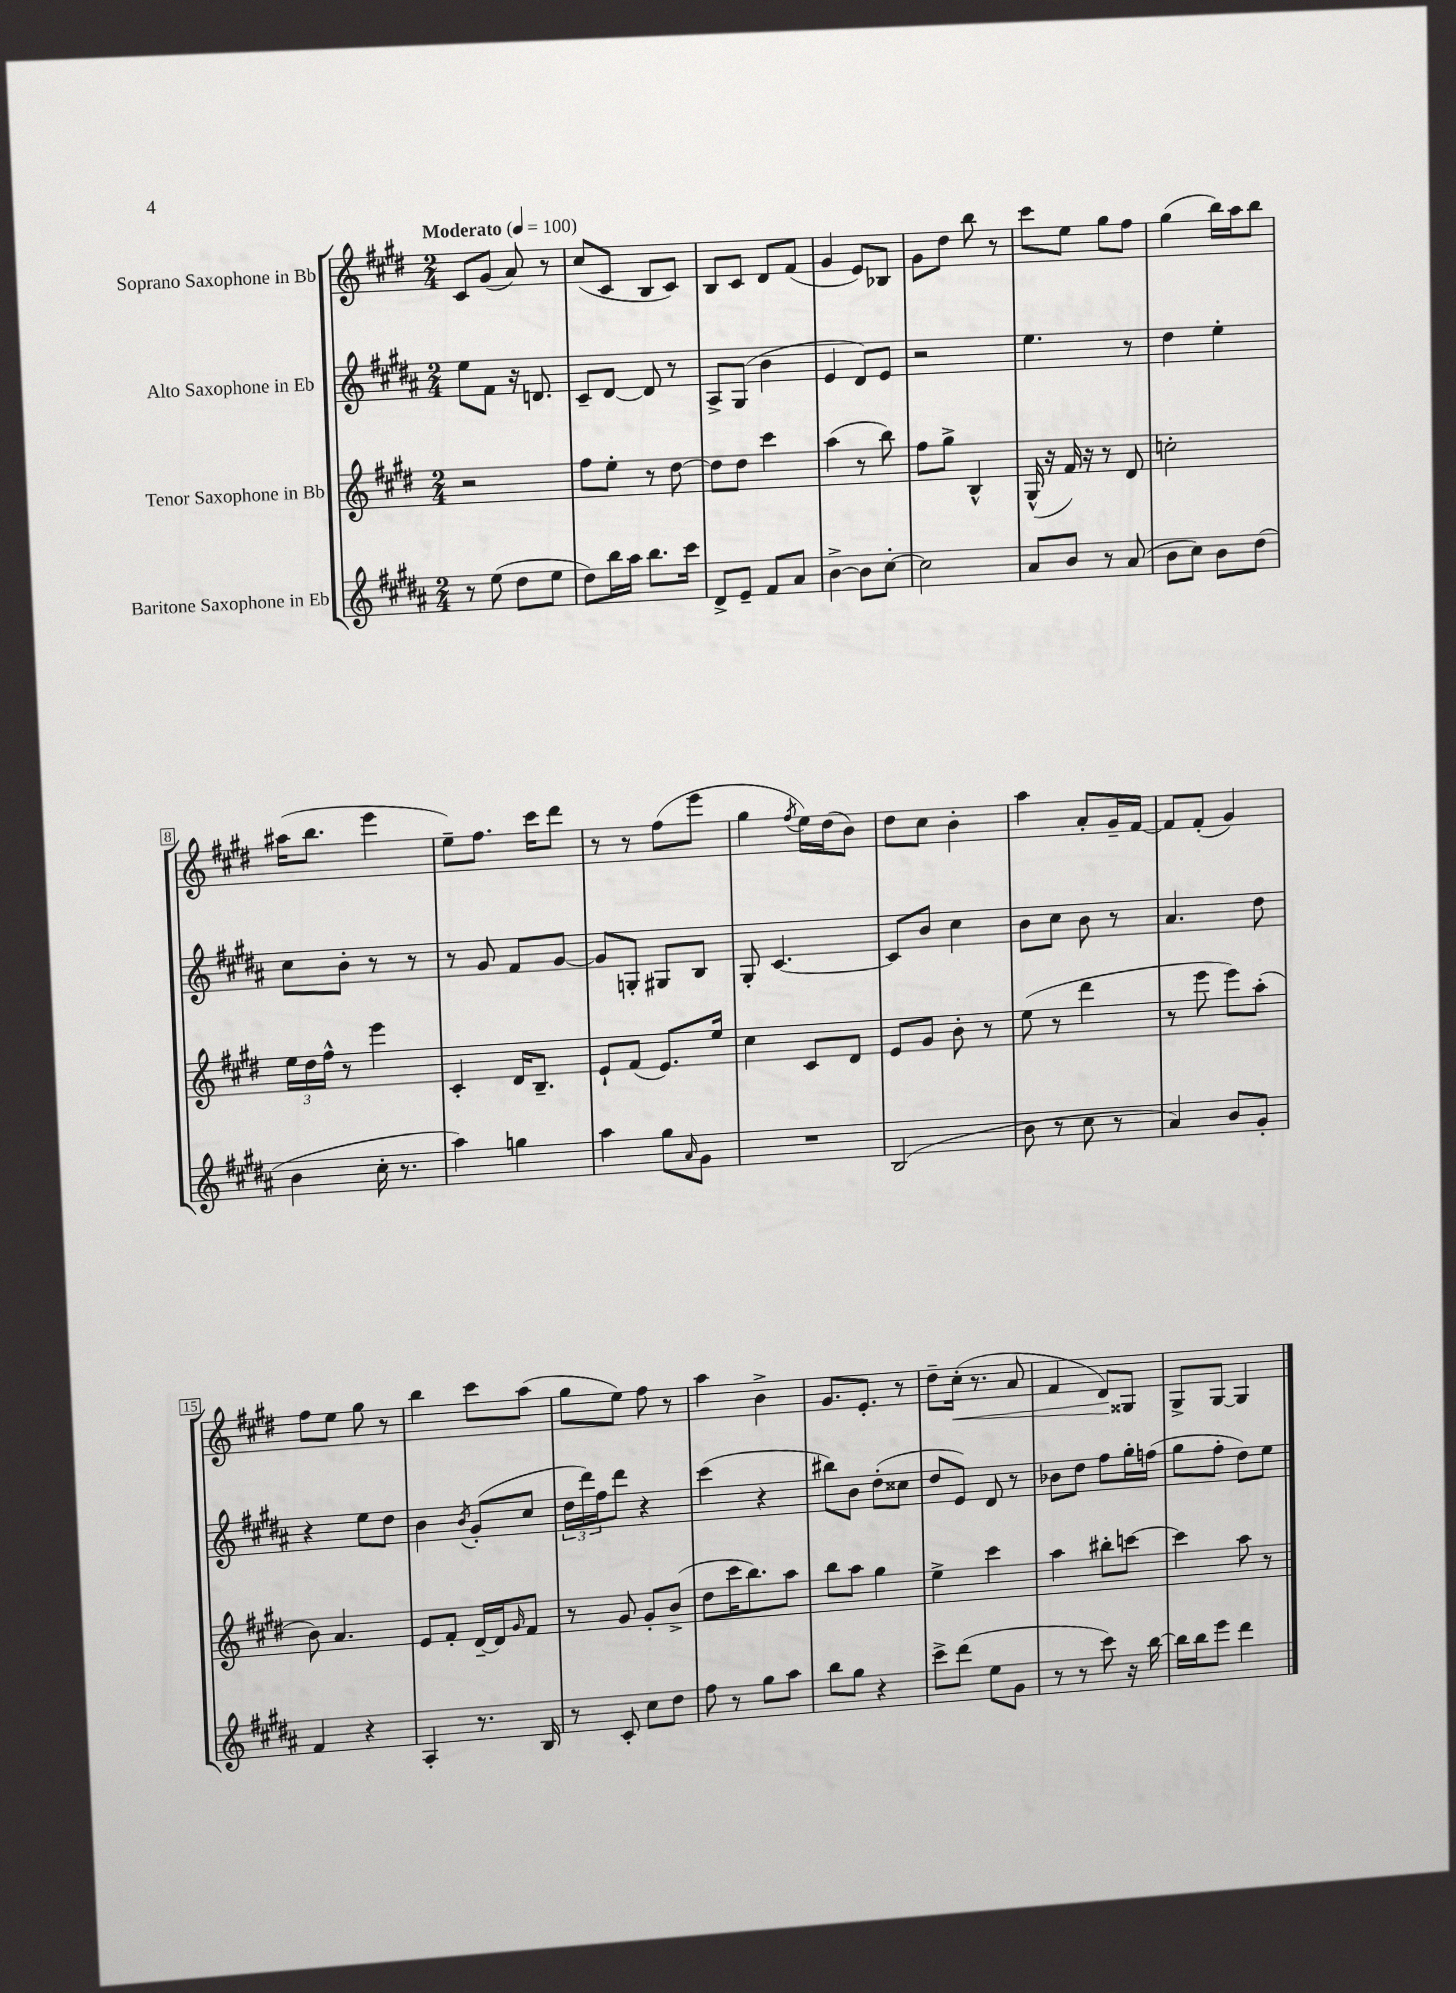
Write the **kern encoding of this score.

**kern	**kern	**kern	**kern
*staff4	*staff3	*staff2	*staff1
*clefG2	*clefG2	*clefG2	*clefG2
*k[f#c#g#d#a#]	*k[f#c#g#d#]	*k[f#c#g#d#a#]	*k[f#c#g#d#]
*M2/4	*M2/4	*M2/4	*M2/4
*MM100	*MM100	*MM100	*MM100
8r	2r	8ee	8c#
(8ee	.	8f#	(8g#
8dd#	.	16r	8a)
.	.	8.d	.
8ee	.	.	8r
=	=	=	=
8dd#)	8ff#	8c#~	(8cc#
16bb	8ee'	[8d#	8c#
16aa#	.	.	.
8.bb	8r	8d#]	8B
.	[8dd#	8r	8c#)
16ccc#	.	.	.
=	=	=	=
8d#^	8dd#]	8A#^	8B
8e~	8dd#	(8G#	8c#
8f#	4ccc#	4b	8d#
8a#	.	.	(8f#
=	=	=	=
[4b^	(4aa	4e	4g#
8b]	8r	8d#)	8e)
[8cc#'	8bb)	8e	8B-
=	=	=	=
2cc#]	8ff#	2r	8g#
.	8gg#^	.	8dd#
.	4B^^	.	8bb
.	.	.	8r
=	=	=	=
8a#	(16G#^^	4.ee	8ccc#
.	16r	.	.
8b	16f#)	.	8ee
.	16r	.	.
8r	8r	.	8gg#
(8a#	8d#	8r	8ff#
=	=	=	=
8b	2cc'	4dd#	(4gg#
8cc#)	.	.	.
8b	.	4ee'	16bb)
.	.	.	16aa
(8dd#	.	.	8bb
=	=	=	=
4b	24ee	8cc#	(16aa#
.	24dd#	.	.
.	.	.	8.bb
.	24ff#^^	.	.
.	8r	8b'	.
16cc#'	4eee	8r	4eee
8.r	.	.	.
.	.	8r	.
=	=	=	=
4aa#)	4c#'	8r	8ee~)
.	.	8g#	8.ff#
4gg	16d#	8f#	.
.	8.B~	.	16ccc#
.	.	[8g#	8ddd#
=	=	=	=
4aa#	8e`	8g#]	8r
.	(8f#	8G'	8r
8gg#	8.e)	8G#	(8ff#
16qqa#	.	.	.
8g#	.	8B	8eee
.	16ee	.	.
=	=	=	=
2r	4cc#	8G#'	4gg#
.	.	[4.c#	.
.	.	.	8qff#
.	8c#	.	16ee)
.	.	.	(16dd#
.	8d#	.	8b)
=	=	=	=
(2B	8e	8c#]	8dd#
.	8g#	8b	8cc#
.	8b'	4cc#	4b'
.	8r	.	.
=	=	=	=
8b	(8ee	8b	4aa
8r	8r	8cc#	.
8cc#	4ddd#	8b	8a'
8r	.	8r	16g#~
.	.	.	[16f#
=	=	=	=
4a#)	8r	4.a#	8f#]
.	8eee	.	(8f#'
8b	8eee)	.	4g#)
8g#'	(8aa'	8dd#	.
=	=	=	=
4f#	8b)	4r	8ff#
.	4.a	.	8ee
4r	.	8ee	8gg#
.	.	8dd#	8r
=	=	=	=
4A#'	8e	4b	4bb
.	8f#'	.	.
.	.	8qb	.
8.r	[16d#~	(8g#'	8ccc#
.	16d#]	.	.
.	16qqg#	.	.
.	8f#	8cc#	(8aa
16B	.	.	.
=	=	=	=
8r	8r	24dd#	8gg#
.	.	24ddd#)	.
.	.	24ff#	.
8c#'	8g#	8ddd#	8ee)
8cc#	8g#'	4r	8ff#
8dd#	(8b^	.	8r
=	=	=	=
8ff#	8dd#	(4ccc#	4aa
8r	16ccc#	.	.
.	8.bb)	.	.
8gg#	.	4r	4b^
8aa#	8aa	.	.
=	=	=	=
8bb	8bb	8bb#)	8.g#
8gg#	8aa	8b	.
.	.	.	8.e'
4r	4gg#	(8dd#'	.
.	.	8cc##	8r
=	=	=	=
8ccc#^	4ee^	8dd#	8dd#~
(8ddd#	.	8e)	(16cc#'
.	.	.	8.r
8ee	4ccc#	8d#	.
8g#	.	8r	8a
=	=	=	=
8r	4aa	8b-	4f#
8r	.	8dd#	.
8ccc#)	8bb#'	8ff#	8d#)
16r	[8ccc	16gg#'	8G##
[16bb	.	(16ff	.
=	=	=	=
16bb]	4ccc]	8gg#	8G#^
16bb	.	.	.
8eee	.	8ff#'	[8G#
4ddd#	8aa	8dd#)	4G#]
.	8r	8ee	.
==	==	==	==
*-	*-	*-	*-
